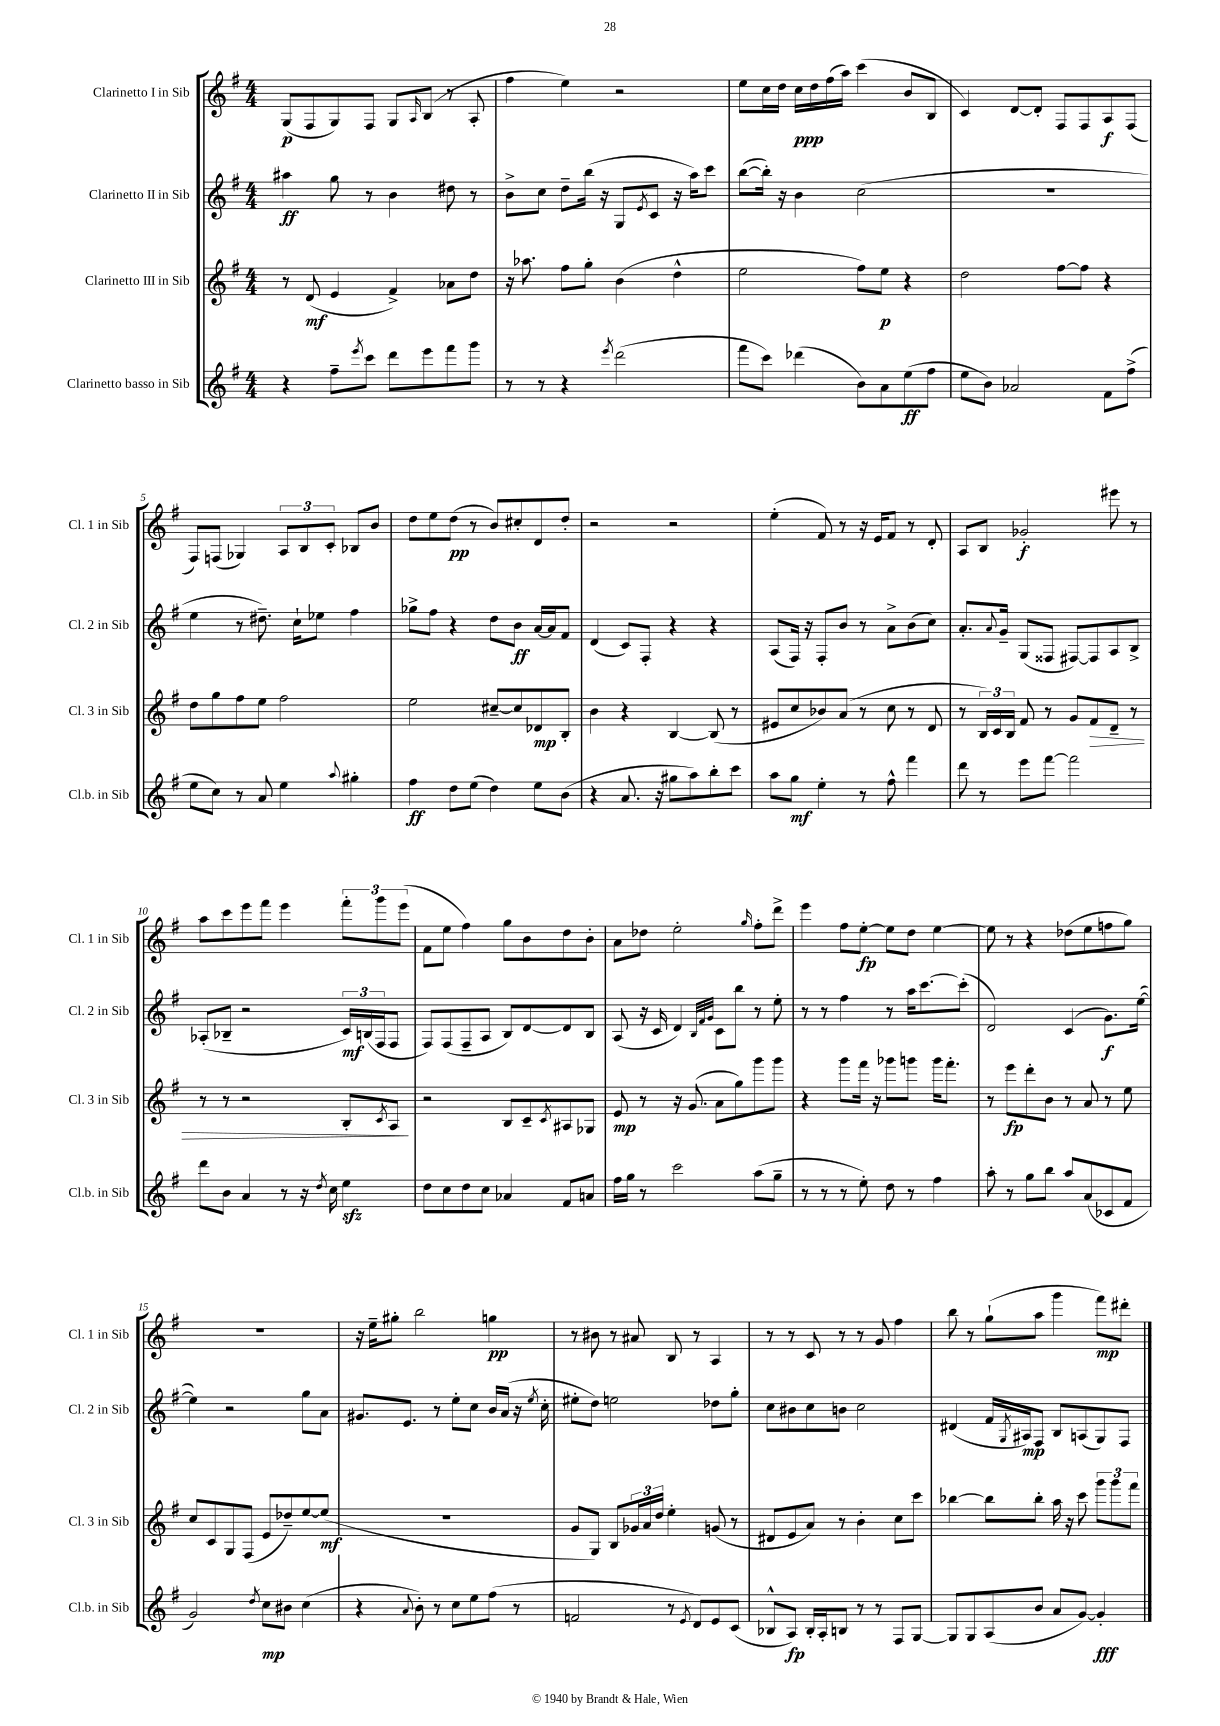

**kern	**kern	**kern	**kern
*staff4	*staff3	*staff2	*staff1
*clefG2	*clefG2	*clefG2	*clefG2
*k[f#]	*k[f#]	*k[f#]	*k[f#]
*M4/4	*M4/4	*M4/4	*M4/4
4r	8r	4aa#\	(8G/L
.	(8d/	.	8F#/
8ff#~\L	4e/	8gg\	8G/)
8qeee/	.	.	.
8ccc\J	.	8r	8F#/J
8ddd\L	4f#^/)	4b\	8G/L
.	.	.	16qqA/
8eee\	.	.	(8B/J
8fff#\	8a-\L	8dd#\	8r
8ggg\J	8dd\J	8r	8A'/
=	=	=	=
8r	16r	8b^\L	4ff#\
.	8.aa-\	.	.
8r	.	8cc\J	.
4r	8ff#\L	8dd~\L	4ee\)
.	8gg'\J	(16bb\Jk	.
.	.	16r	.
8qeee/	.	.	.
(2ddd\	(4b\	8G/L	2r
.	.	8qe/	.
.	.	8c/J	.
.	4dd^^\	16r	.
.	.	16aa\LK)	.
.	.	8ccc\J	.
=	=	=	=
8fff#\L	2ee\	([8bb\L	8ee\L
8ccc\J)	.	16bb'\]Jk)	16cc\L
.	.	16r	16dd\JJ
(4ddd-\	.	4b\	16cc\LL
.	.	.	16dd\
.	.	.	(16ff#\
.	.	.	16aa\JJ)
8b\L)	8ff#\L)	(2cc\	(4ccc\
8a\	8ee\J	.	.
(8ee\	4r	.	8b/L
8ff#\J	.	.	8B/J
=	=	=	=
8ee\L	2dd\	1r	4c/)
8b\J)	.	.	.
2a-/	.	.	[8d/L
.	.	.	8d'/]J
.	[8ff#\L	.	8F#/L
.	8ff#\]J	.	8F#/
8f#\L	4r	.	8A/
(8ff#^\J	.	.	(8F#/J
=	=	=	=
8ee\L	8dd\L	4ee\	8F#/L)
8cc\J)	8gg\	.	(8F/J
8r	8ff#\	8r	4G-/)
8a/	8ee\J	8.dd#~\)	.
4ee\	2ff#\	.	12A/L
.	.	16cc`\LK	.
.	.	.	12B/
.	.	8ee-\J	.
.	.	.	12c'/J
8qqaa/	.	.	.
4gg#'\	.	4ff#\	8B-/L
.	.	.	8b/J
=	=	=	=
4ff#\	2ee\	8gg-^\L	8dd\L
.	.	8ff#\J	8ee\
8dd\L	.	4r	(8dd\J
(8ee\J	.	.	8r
4dd\)	[8cc#~/L	8dd\L	8b/L)
.	8cc#/]	8b\J	8cc#'/
8ee\L	8d-/	[16a/LL	8d/
.	.	16a/]J	.
(8b\J	8B'/J	8f#/J	8dd'/J
=	=	=	=
4r	4b\	(4d/	2r
8.a/	4r	8c/L)	.
.	.	8F#'/J	.
16r	.	.	.
8gg#\L	[4B/	4r	2r
8aa\)	.	.	.
8bb'\	(8B/]	4r	.
8ccc\J	8r	.	.
=	=	=	=
8aa\L	8e#/L	(8A/L	(4ee'\
8gg\J	8cc/	16F#/Jk)	.
.	.	16r	.
4ee'\	8b-/)	8F#'/L	8f#/)
.	(8a/J	8b/J	8r
8r	8r	8r	16r
.	.	.	16e/LK
8ff#^^\	8cc\	8a^\L	8f#/J
4fff#\	8r	(8b\	8r
.	8d/	8cc\J)	8d'/
=	=	=	=
8ddd\	8r	8.a'/L	8A/L
8r	24B/LL)	.	8B/J
.	24c/	.	.
.	.	8qqa/	.
.	.	16g~/Jk	.
.	24B/JJ	.	.
8eee\L	8f#/	(8G/L	2g-'/
[8fff#\J	8r	8F##/J	.
2fff#\]	8g/L	[8F#/L)	.
.	8f#/	8F#/]	.
.	8d~/J	8A/	8eee#\
.	8r	8B^/J	8r
=	=	=	=
8ddd\L	8r	(8A-'/L	8aa\L
8b\J	8r	8B-~/J	8ccc\
4a/	2r	2r	8eee\
.	.	.	8fff#\J
8r	.	.	4eee\
16r	.	.	.
8qdd/	.	.	.
16cc\	.	.	.
4ee\	8B'/L	24c/LL)	12fff#'\L
.	.	(24B/	.
.	.	24F#/J	12ggg\
.	8qc/	.	.
.	8A/J	8F#/J	.
.	.	.	(12eee\J
=	=	=	=
8dd\L	2r	8F#/L)	8f#\L
8cc\	.	(8F#/	8ee\J
8dd\	.	8F#~/	4ff#\)
8cc\J	.	8A/J	.
4a-/	8B/L	8B/L)	8gg\L
.	8c~/	[8d/	8b\
.	8qc/	.	.
8f#/L	8A#/	8d/]	8dd\
8a/J	8G-/J	8B/J	8b'\J
=	=	=	=
16ff#\LL	8e/	(8A/	8a\L
16gg\JJ	.	.	.
8r	8r	16r	8dd-\J
.	.	16c/	.
2ccc\	16r	4d/)	2ee'\
.	(8.g/	.	.
.	.	32qqB/LLL	.
.	.	32qqf#/	.
.	.	32qqg/JJJ	.
.	8a\L	8c\L	.
.	8gg\)	8bb\J	.
.	.	.	16qqgg/
(8aa\L	8ggg\	8r	8ff#'\L
8gg~\J	8ggg\J	8ee'\	8ddd^\J
=	=	=	=
8r	4r	8r	4eee\
8r	.	8r	.
8r	8ggg\L	4ff#\	8ff#\L
8ee'\)	16fff#\Jk	.	[8ee'\J
.	16r	.	.
8dd\	8ggg-\L	8r	8ee\]L
8r	8ggg\J	16aa\LK	8dd\J
.	.	[8.ccc\	.
4ff#\	16ggg\LK	.	[4ee\
.	8.fff#'\J	.	.
.	.	(8ccc'\]J	.
=	=	=	=
8aa'\	8r	2d/)	8ee\]
8r	8eee\L	.	8r
8gg\L	8ddd'\	.	4r
8bb\J	8b\J	.	.
8aa/L	8r	(4c/	(8dd-\L
(8a/	8a/	.	8ee\
8c-/	8r	8.g\L)	8ff\
8f#/J	8ee\	.	8gg\J)
.	.	([16ee\Jk	.
=	=	=	=
2g/)	8cc/L	4ee\])	1r
.	8c/	.	.
.	8G/	2r	.
.	(8F#/J	.	.
8qdd/	.	.	.
8cc\L	8e/L	.	.
8b#\J	8dd-~/)	.	.
(4cc\	[8ee/	8gg\L	.
.	(8ee/]J	8a\J	.
=	=	=	=
4r	1r	8.g#/L	16r
.	.	.	16ee~\LK
.	.	.	8gg#'\J
.	.	8.e/J	.
8qqa/	.	.	.
8b'\)	.	.	2bb\
8r	.	8r	.
8cc\L	.	8ee'\L	.
8ee\	.	8cc\J	.
(8ff#\J	.	16b/LL	4gg\
.	.	(16a/JJ	.
8r	.	16r	.
.	.	8qee/	.
.	.	16cc'\	.
=	=	=	=
2f/	8g/L	8ee#'\L	8r
.	8G/J)	8dd\J)	8b#\
.	8B/L	2ee\	8r
.	24g-/L	.	8a#/
.	24a/	.	.
.	24dd/JJ	.	.
8r	4ee'\	.	8B/
8qe/	.	.	.
8d/L)	.	.	8r
8e/	(8g/	8dd-\L	4A/
(8c/J	8r	8gg'\J	.
=	=	=	=
8B-^^/L	8d#/L	8cc\L	8r
8A/J)	8e/	8b#\	8r
16B-'/LL	8a/J)	8cc\	8c/
16A'/J	.	.	.
8B/J	8r	8b\J	8r
8r	4b'\	2cc\	8r
8r	.	.	8g/
8F#/L	8cc\L	.	4ff#\
[8G/J	8ccc\J	.	.
=	=	=	=
8G/]L	[4bb-\	(4d#/	8bb\
8G/	.	.	8r
(8A/	8bb-\]L	16f#/LL	(8gg`\L
.	.	8qG/	.
.	.	16A#/J)	.
8b/J	8bb-'\J	8F#/J	8aa\J
8a/L	16aa\	8B/L	4ggg\
.	16r	.	.
[8g/J)	8ccc\	(8A/	.
4g'/]	12ggg\L	8G/)	8fff#\L)
.	12ggg\	.	.
.	.	8F#/J	8ddd#'\J
.	12fff#\J	.	.
==	==	==	==
*-	*-	*-	*-
